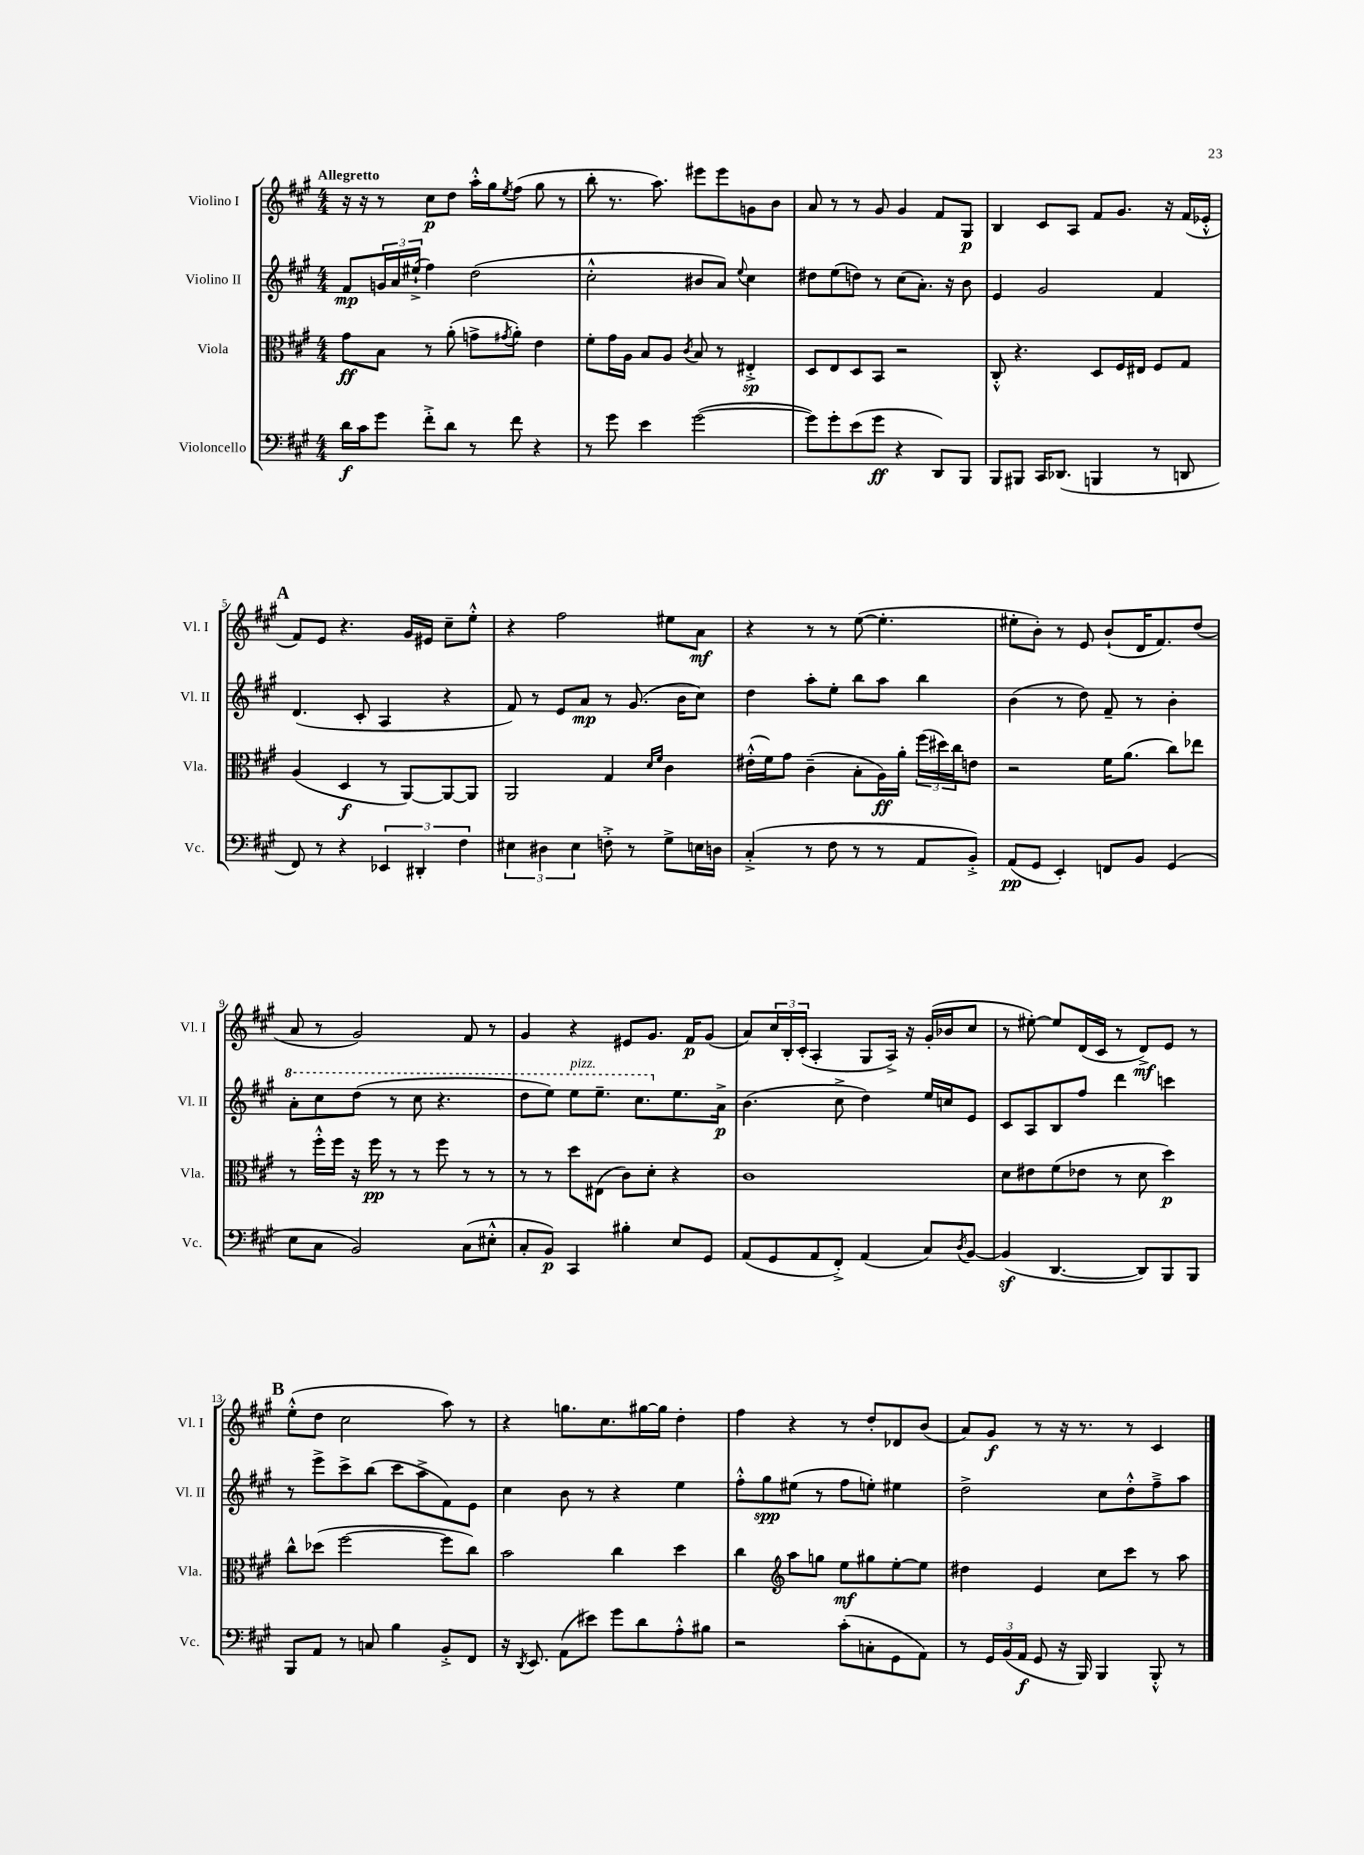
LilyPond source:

<<
\new StaffGroup <<
\new Staff = "s0" \with { instrumentName = "Violino I" shortInstrumentName = "Vl. I" } {
    \clef treble \key a \major \numericTimeSignature \time 4/4 \tempo "Allegretto"
    r16 r16 r8 cis''8\p d''8 a''16-.-^ gis''16 \acciaccatura { e''8 } fis''8( gis''8 r8 |
    b''8-. r8. a''8.) eis'''8 eis'''8 g'8 b'8 |
    a'8 r8 r8 gis'8 gis'4 fis'8 gis8\p |
    b4 cis'8 a8 fis'8 gis'8. r16 fis'16( ees'16-.-^ |
    \mark \markup { \bold "A" } fis'8) e'8 r4. gis'16 eis'16 cis''8-- e''8-.-^ |
    r4 fis''2 eis''8 a'8\mf |
    r4 r8 r8 e''8~( e''4.-. |
    eis''8-. b'8-.) r8 e'8 b'8-!( d'16 fis'8.) d''8( |
    a'8 r8 gis'2) fis'8 r8 |
    gis'4 r4 eis'8 gis'8. fis'16\p gis'8( |
    a'8) \tuplet 3/2 { cis''16 b16-. cis'16-.( } a4-. gis8 a16->) r16 gis'16-.( bes'16 cis''8 |
    r8 eis''8~-.) eis''8 d'16( cis'16 r8 d'8->\mf) e'8 r8 |
    \mark \markup { \bold "B" } e''8-.-^( d''8 cis''2 a''8) r8 |
    r4 g''8. cis''8. gis''16~ gis''16 d''4-. |
    fis''4 r4 r8 d''8-. des'8 b'8( |
    a'8) gis'8\f r8 r16 r8. r8 cis'4 \bar "|." |
}
\new Staff = "s1" \with { instrumentName = "Violino II" shortInstrumentName = "Vl. II" } {
    \clef treble \key a \major \numericTimeSignature \time 4/4
    fis'8\mp \tuplet 3/2 { g'16 a'16 eis''16-!->( } fis''4) d''2( |
    cis''2-.-^ bis'8 a'8) \appoggiatura { e''8 } cis''4 |
    dis''8 e''8( d''8) r8 cis''8( a'8.-.) r16 b'8 |
    e'4 gis'2 fis'4 |
    \mark \markup { \bold "A" } d'4.( cis'8-. a4 r4 |
    fis'8) r8 e'8 a'8\mp r8 gis'8.( b'16 cis''8) |
    d''4 a''8-. e''8-. b''8 a''8 b''4 |
    b'4( r8 d''8) fis'8-- r8 b'4-. |
    \ottava #1 a''8-. cis'''8 d'''8( r8 cis'''8 r4. |
    d'''8 e'''8) e'''8^\markup { \italic "pizz." } e'''8.-- cis'''8. \ottava #0 e''8. a'16->\p |
    b'4.( cis''8-> d''4) e''16 c''16 e'8 |
    cis'8 a8 b8 fis''8 d'''4 c'''4 |
    \mark \markup { \bold "B" } r8 e'''8-> cis'''8-> b''8( cis'''8 a''8-> fis'8) e'8 |
    cis''4 b'8 r8 r4 e''4 |
    fis''8-.-^ gis''8\spp eis''8( r8 fis''8 e''8-.) eis''4 |
    d''2-> cis''8 d''8-.-^ fis''8---> a''8 \bar "|." |
}
\new Staff = "s2" \with { instrumentName = "Viola" shortInstrumentName = "Vla." } {
    \clef alto \key a \major \numericTimeSignature \time 4/4
    gis'8\ff b8 r8 a'8-.( g'8-> \acciaccatura { gis'8 } a'8-.) e'4 |
    fis'8-. gis'16 a16 b8 a8 \acciaccatura { cis'8 } b8 r8 eis4-.->\sp |
    d8 e8 d8 b,8 r2 |
    cis8-.-^ r4. d8 fis16 eis16 fis8 gis8 |
    \mark \markup { \bold "A" } a4( d4\f r8 a,8~) a,8~ a,8 |
    a,2 gis4 \grace { d'16 fis'16 } cis'4 |
    eis'16-.-^( fis'16) gis'8 cis'4--( b8-. a16\ff) a'16-. \tuplet 3/2 { fis''16( dis''16) cis''16 } e'8 |
    r2 fis'16 a'8.( cis''8) ees''8 |
    r8 fis''16-.-^ fis''16 r16 fis''16\pp r8 r8 fis''8 r8 r8 |
    r8 r8 d''8 eis8( cis'8) d'8-. r4 |
    cis'1 |
    d'8 eis'8 fis'8( ees'8 r8 d'8 d''4\p) |
    \mark \markup { \bold "B" } cis''8-^ des''8( fis''2~ fis''8 cis''8) |
    b'2 cis''4 d''4 |
    cis''4 \clef treble a''8 g''8 e''8\mf gis''8 e''8~-. e''8 |
    dis''4 e'4 cis''8 cis'''8 r8 a''8 \bar "|." |
}
\new Staff = "s3" \with { instrumentName = "Violoncello" shortInstrumentName = "Vc." } {
    \clef bass \key a \major \numericTimeSignature \time 4/4
    d'16\f cis'16 gis'8 fis'8-.-> d'8 r8 fis'8 r4 |
    r8 gis'8 e'4 gis'2~( |
    gis'8) gis'8-. e'8( gis'8\ff r4 d,8) b,,8 |
    b,,8 bis,,8 cis,16 des,8.( b,,4 r8 d,8 |
    \mark \markup { \bold "A" } fis,8) r8 r4 \tuplet 3/2 { ees,4 dis,4-. fis4 } |
    \tuplet 3/2 { eis4 dis4 eis4 } f8-.-> r8 gis8-> e16 d16 |
    cis4-.->( r8 fis8 r8 r8 a,8 b,8-.->) |
    a,8\pp( gis,8 e,4-.) f,8 b,8 gis,4( |
    e8 cis8 b,2) cis8( eis8-.-^ |
    cis8-. b,8\p) cis,4 bis4-. e8 gis,8 |
    a,8( gis,8 a,8 fis,8-.->) a,4( cis8) \acciaccatura { d8 } b,8~ |
    b,4\sf( d,4.~ d,8) b,,8 b,,8 |
    \mark \markup { \bold "B" } b,,8 a,8 r8 c8 b4 b,8-.-> fis,8 |
    r16 \acciaccatura { d,8 } e,8. a,8( eis'8) gis'8 d'8 a8-.-^ bis8 |
    r2 cis'8-.( c8-. gis,8 a,8) |
    r8 \tuplet 3/2 { gis,16 b,16( a,16\f } gis,8 r16 b,,16) b,,4 b,,8-.-^ r8 \bar "|." |
}
>>
>>
